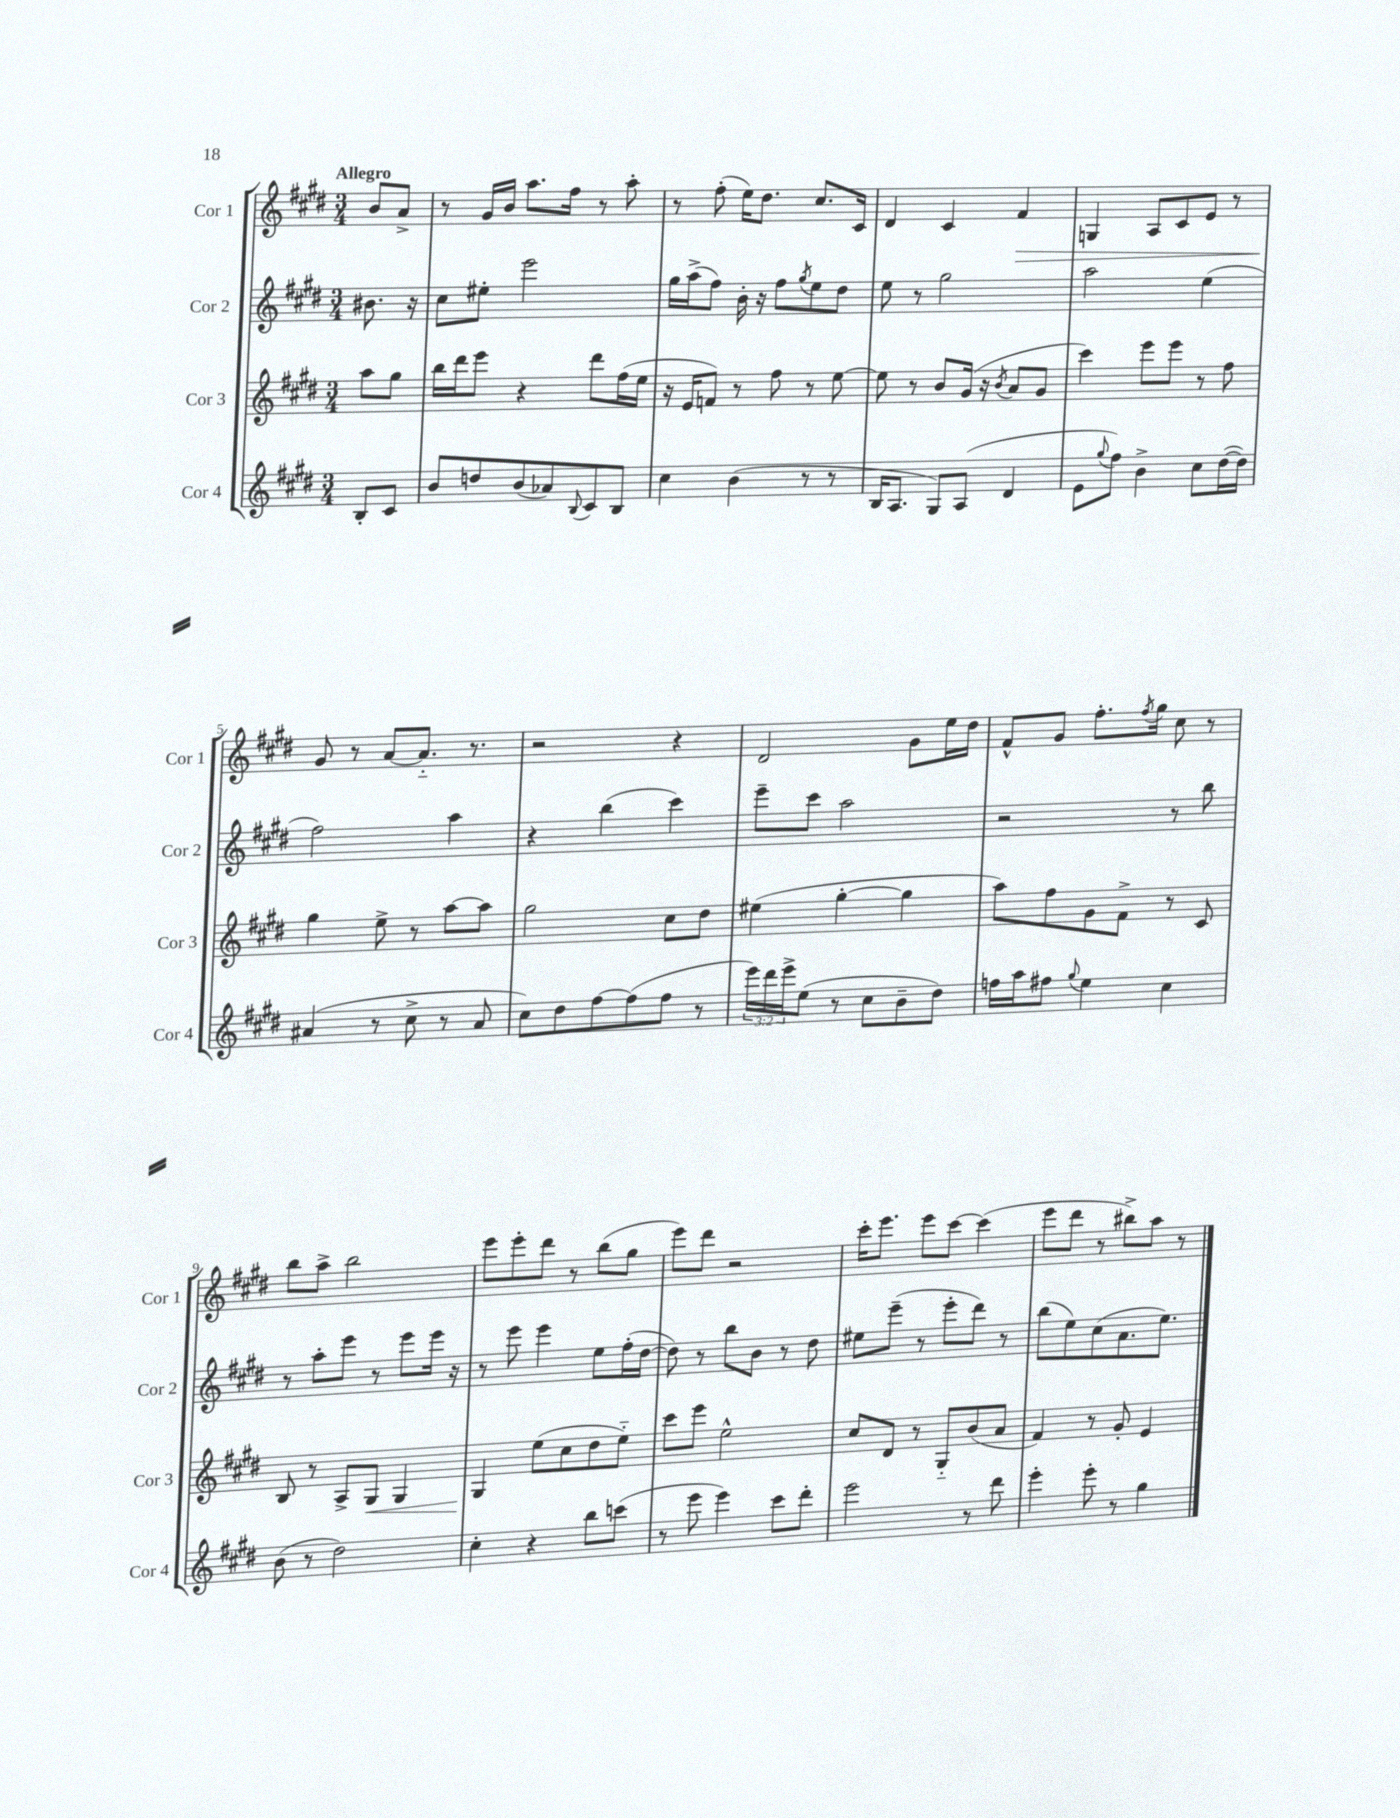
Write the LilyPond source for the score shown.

<<
\new StaffGroup <<
\new Staff = "s0" \with { instrumentName = "Cor 1" shortInstrumentName = "Cor 1" } {
    \clef treble \key e \major \numericTimeSignature \time 3/4 \partial 4 \tempo "Allegro"
    b'8 a'8-> |
    r8 gis'16 b'16 a''8. fis''16 r8 a''8-. |
    r8 fis''8-.( e''16) dis''8. cis''8. cis'16 |
    dis'4 cis'4 fis'4\> |
    g4 a8 cis'8 e'8 r8 |
    gis'8\! r8 a'8~ a'8.-_ r8. |
    r2 r4 |
    dis'2 gis'8 e''16 dis''16 |
    fis'8-^ gis'8 fis''8.-. \acciaccatura { fis''8 } gis''16 cis''8 r8 |
    b''8 a''8-> b''2 |
    e'''8 e'''8-. dis'''8 r8 b''8( gis''8 |
    e'''8) dis'''8 r2 |
    cis'''16-. e'''8. e'''8 cis'''8~ cis'''4( |
    e'''8 dis'''8 r8 bis''8->) a''8 r8 \bar "|." |
}
\new Staff = "s1" \with { instrumentName = "Cor 2" shortInstrumentName = "Cor 2" } {
    \clef treble \key e \major \numericTimeSignature \time 3/4 \partial 4
    bis'8. r16 |
    cis''8 eis''8-. e'''2 |
    gis''16 a''16->( fis''8) b'16-. r16 fis''8 \acciaccatura { gis''8 } e''8 dis''8 |
    e''8 r8 gis''2 |
    a''2 e''4( |
    fis''2) a''4 |
    r4 b''4( cis'''4) |
    e'''8-- cis'''8 a''2 |
    r2 r8 b''8 |
    r8 a''8-. e'''8 r8 e'''8 e'''16 r16 |
    r8 e'''8 e'''4 e''8 fis''16-.( dis''16~ |
    dis''8) r8 b''8 b'8 r8 dis''8 |
    eis''8 e'''8--( r8 e'''8-. dis'''8) r8 |
    b''8( e''8) cis''8( a'8. e''8.) \bar "|." |
}
\new Staff = "s2" \with { instrumentName = "Cor 3" shortInstrumentName = "Cor 3" } {
    \clef treble \key e \major \numericTimeSignature \time 3/4 \partial 4
    a''8 gis''8 |
    b''16 dis'''16 e'''8 r4 dis'''8 fis''16( e''16 |
    r16 e'16 f'8) r8 fis''8 r8 e''8~ |
    e''8 r8 b'8 gis'16( r16 \acciaccatura { b'8 } a'8 gis'8 |
    cis'''4) e'''8 e'''8 r8 fis''8 |
    gis''4 e''8-> r8 a''8~ a''8 |
    gis''2 cis''8 dis''8 |
    eis''4( gis''4~-. gis''4 |
    a''8) fis''8 gis'8 fis'8-> r8 cis'8 |
    b8 r8 a8-> gis8\< gis4 |
    gis4\! e''8( cis''8 dis''8 e''8-_) |
    cis'''8 e'''8 e''2-^ |
    cis''8 dis'8 r8 gis8-_ b'8( a'8 |
    fis'4) r8 gis'8-. e'4 \bar "|." |
}
\new Staff = "s3" \with { instrumentName = "Cor 4" shortInstrumentName = "Cor 4" } {
    \clef treble \key e \major \numericTimeSignature \time 3/4 \override Staff.TupletNumber.text = #tuplet-number::calc-fraction-text \partial 4
    b8-. cis'8 |
    b'8 d''8 b'8( aes'8) \appoggiatura { b8 } cis'8 b8 |
    cis''4 b'4( r8 r8 |
    b16 a8. gis8) a8( dis'4 |
    e'8 \appoggiatura { gis''8 } fis''8) b'4-> cis''8 dis''16~( dis''16) |
    ais'4( r8 cis''8-> r8 ais'8 |
    cis''8) dis''8 fis''8~ fis''8( fis''8 r8 |
    \tuplet 3/2 { e'''16) dis'''16 e'''16-> } e''8( r8 cis''8 b'8-- dis''8) |
    f''16 a''16 fis''8 \appoggiatura { gis''8 } e''4 cis''4 |
    b'8( r8 dis''2) |
    cis''4-. r4 b''8 c'''8( |
    r8 e'''8 e'''4) cis'''8 dis'''8-. |
    e'''2 r8 dis'''8 |
    e'''4-. e'''8-. r8 gis''4 \bar "|." |
}
>>
>>
